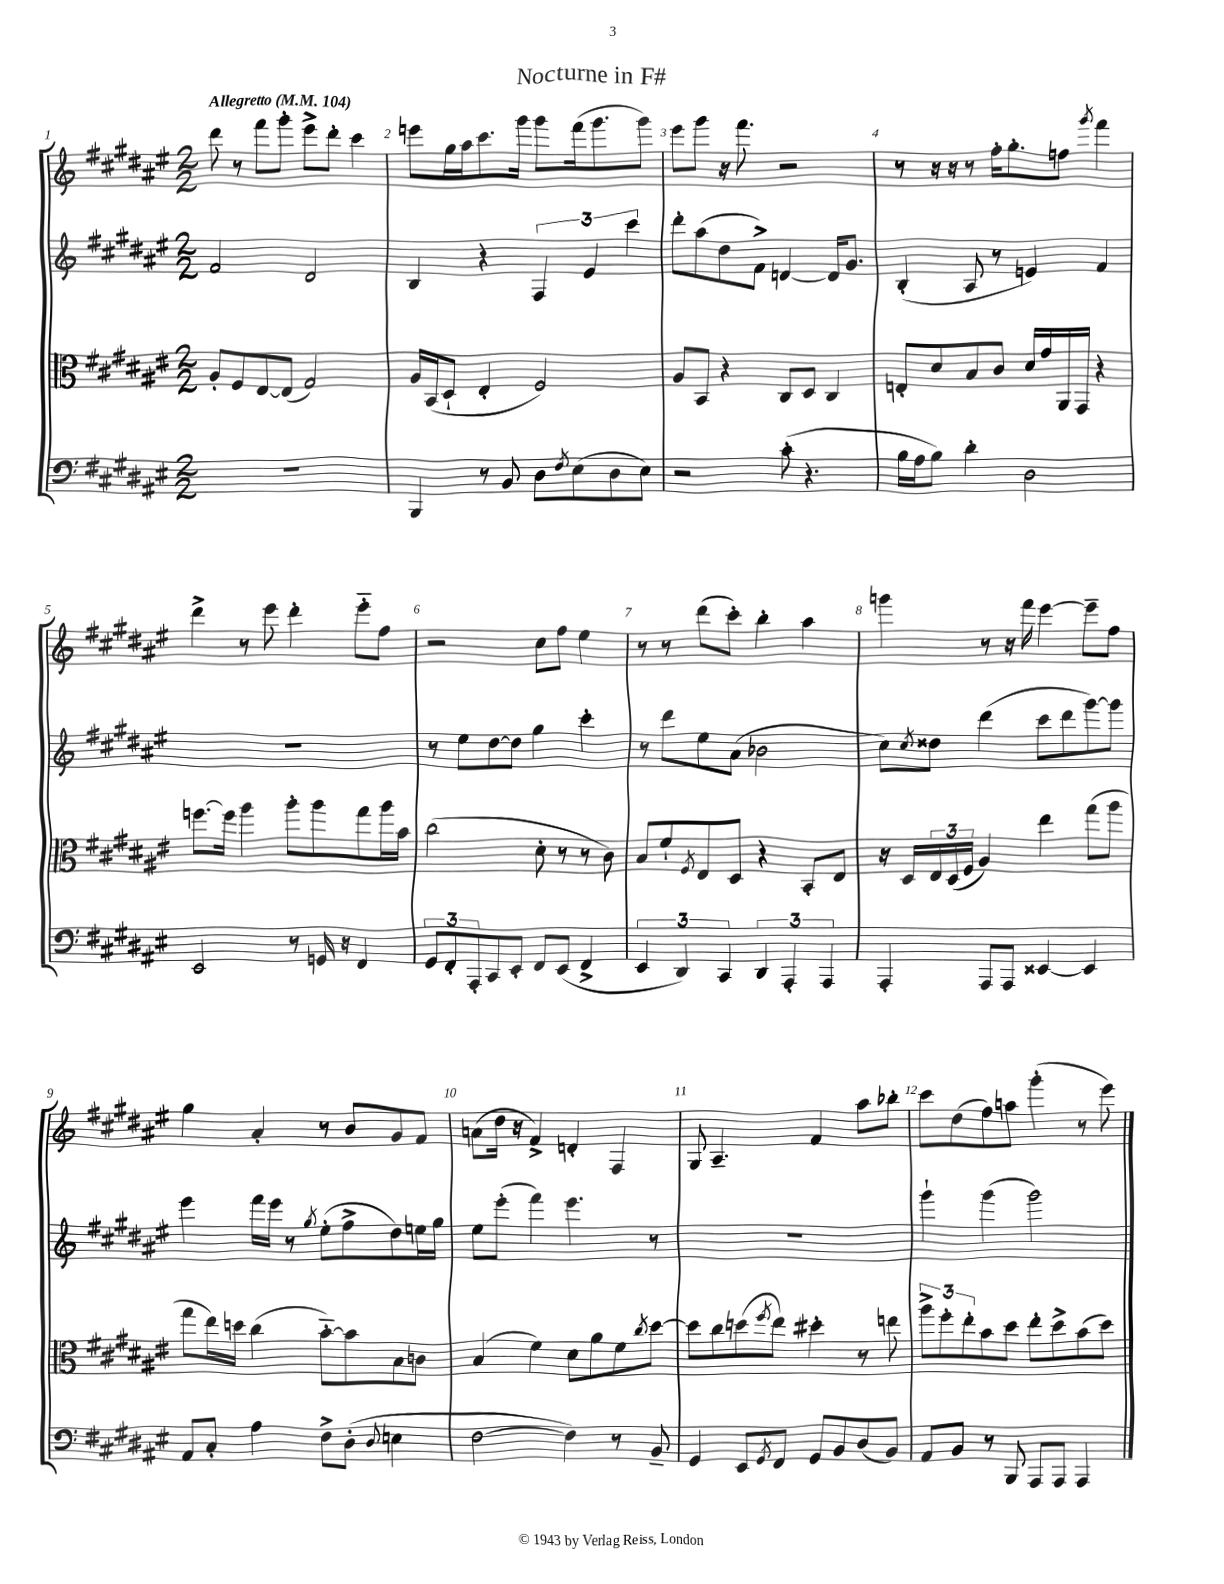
\header { title = "Nocturne in F#" }
<<
\new StaffGroup <<
\new Staff = "s0" {
    \clef treble \key fis \major \numericTimeSignature \time 2/2 \tempo "Allegretto" 4 = 104
    dis'''8 r8 fis'''8 gis'''8-. eis'''8-> dis'''8-. cis'''4 |
    e'''8 gis''16 ais''16 cis'''8. gis'''16 gis'''8 fis'''16( gis'''8. gis'''8) |
    eis'''8 gis'''8 r16 fis'''8. r2 |
    r8 r16 r16 r8 fis''16-. gis''8.-. f''8 \acciaccatura { gis'''8 } fis'''4 |
    dis'''4-> r8 eis'''8 dis'''4-. eis'''8-_ fis''8 |
    r2 cis''8 fis''8 eis''4 |
    r8 r8 dis'''8( cis'''8-.) b''4-. ais''4 |
    g'''4 r8 r16 fis'''16 eis'''4~ eis'''8-- fis''8 |
    gis''4 ais'4-. r8 b'8 gis'8 fis'8 |
    a'8( dis''16 r16 fis'4->) d'4-. fis4 |
    gis8 ais4.-- fis'4 ais''8 bes''8-. |
    cis'''8 dis''8( fis''8) a''8 gis'''4-.( r8 eis'''8) \bar "|." |
}
\new Staff = "s1" {
    \clef treble \key fis \major \numericTimeSignature \time 2/2
    fis'2 dis'2 |
    b4 r4 \tuplet 3/2 { fis4 eis'4 cis'''4 } |
    dis'''8-. ais''8( dis''8 fis'8->) d'4~ d'16 gis'8. |
    b4-.( ais8 r8 e'4) fis'4 |
    R1 |
    r8 eis''8 dis''8~ dis''8 gis''4 cis'''4-. |
    r8 dis'''8 eis''8 ais'8( bes'2 |
    cis''8) \acciaccatura { cis''8 } disis''8 dis'''4( cis'''8 dis'''8 gis'''8~) gis'''8 |
    eis'''4 fis'''16 eis'''16 r8 \acciaccatura { gis''8 } eis''8-.( fis''8-> dis''8) e''16 gis''16 |
    eis''8 eis'''8-.( fis'''4) eis'''4. r8 |
    R1 |
    gis'''4-! gis'''4( gis'''2) \bar "|." |
}
\new Staff = "s2" {
    \clef alto \key fis \major \numericTimeSignature \time 2/2
    ais8-. fis8 eis8~ eis8( gis2) |
    ais16 b,16( dis8-! eis4-. fis2) |
    ais8 b,8 r4 cis8 dis8 cis4 |
    e8-. dis'8 b8 cis'8 dis'16 gis'16 ais,16 gis,16 r4 |
    f''8.~ f''16 ais''4 ais''8-. ais''8 gis''8 ais''16 b'16 |
    cis''2( dis'8-. r8 r8 cis'8) |
    b8 fis'8-! \acciaccatura { fis8 } eis8 dis8 r4 b,8-. eis8 |
    r16 dis16 \tuplet 3/2 { eis16 dis16( fis16 } ais4) eis''4 gis''8( ais''8 |
    gis''8 eis''16) d''16 cis''4( b'8~-_) b'8 b8 c'8 |
    b4( fis'4) dis'8 ais'8 fis'8 \acciaccatura { cis''8 } dis''8~ |
    dis''8 cis''8 d''8( \acciaccatura { fis''8 } eis''8) dis''4-. r8 e''8 |
    \tuplet 3/2 { ais''8-> fis''8-. eis''8-. } b'8 dis''8 eis''8-. dis''8-> b'8( dis''8) \bar "|." |
}
\new Staff = "s3" {
    \clef bass \key fis \major \numericTimeSignature \time 2/2
    R1 |
    b,,4 r8 b,8 dis8 \acciaccatura { fis8 } eis8( dis8 eis8) |
    r2 cis'8-.( r4. |
    b16 ais16 b8) dis'4-. dis2 |
    eis,2 r8 g,16 r16 fis,4 |
    \tuplet 3/2 { gis,8 fis,8-. ais,,8-. } cis,8 eis,8-. fis,8 eis,8( fis,4-> |
    \tuplet 3/2 { eis,4 dis,4) cis,4 } \tuplet 3/2 { dis,4 ais,,4-. ais,,4 } |
    ais,,4-. ais,,8 ais,,8 eisis,4~ eisis,4 |
    ais,8 cis8-. ais4 fis8-> dis8-.( \appoggiatura { dis8 } e4 |
    fis2~ fis4) r8 b,8-- |
    gis,4 eis,8 \acciaccatura { gis,8 } fis,8 gis,8 b,8 dis8( b,8) |
    ais,8 b,8 r8 b,,8 ais,,8 ais,,8 ais,,4 \bar "|." |
}
>>
>>
\layout { \context { \Score \override BarNumber.break-visibility = ##(#f #t #t) barNumberVisibility = #all-bar-numbers-visible } }
